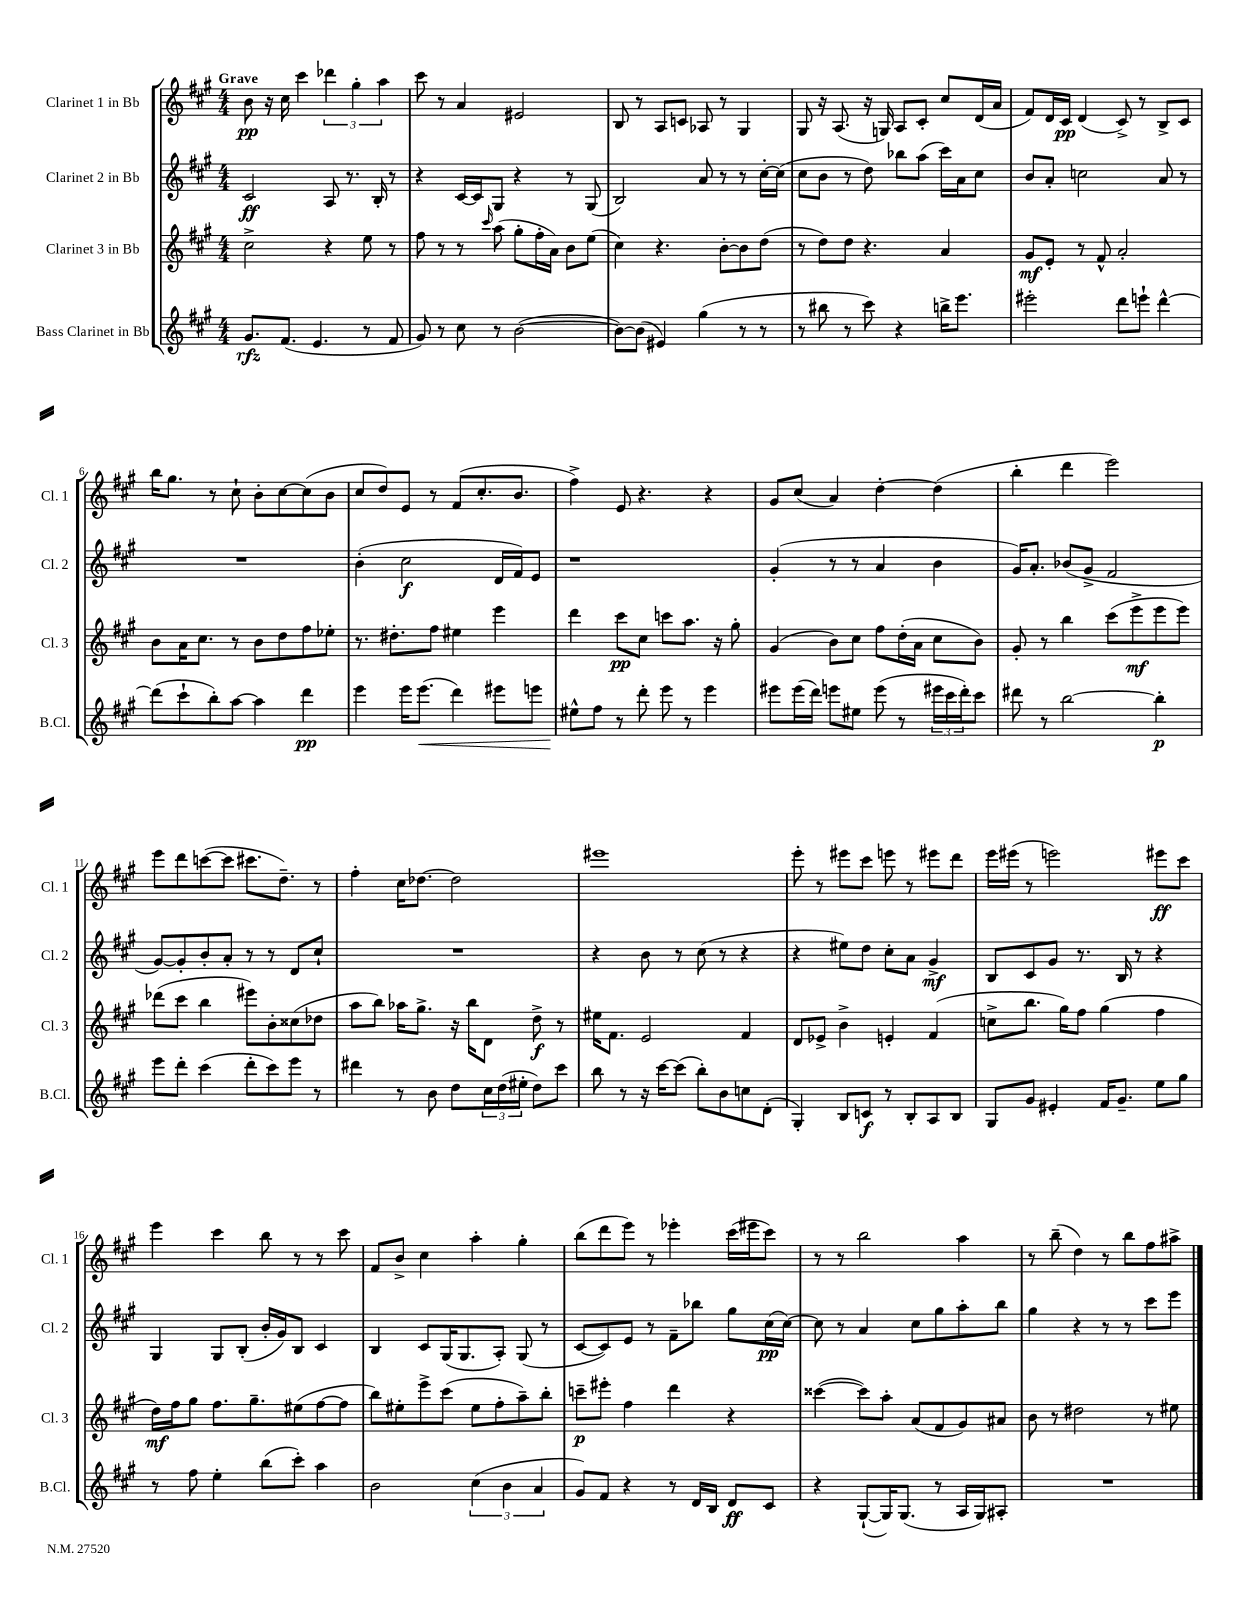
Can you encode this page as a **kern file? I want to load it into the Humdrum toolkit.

**kern	**kern	**kern	**kern
*staff4	*staff3	*staff2	*staff1
*clefG2	*clefG2	*clefG2	*clefG2
*k[f#c#g#]	*k[f#c#g#]	*k[f#c#g#]	*k[f#c#g#]
*M4/4	*M4/4	*M4/4	*M4/4
8.g#/L	2cc#^\	2c#/	8b\
.	.	.	16r
(8.f#/J	.	.	16cc#\
.	.	.	4ccc#\
4.e/	.	.	.
.	4r	8A/	6ddd-\
.	.	8.r	.
.	.	.	6gg#'\
8r	8ee\	.	.
.	.	16B'/	.
.	.	.	6aa\
8f#/	8r	8r	.
=	=	=	=
8g#/)	8ff#\	4r	8ccc#\
8r	8r	.	8r
8cc#\	8r	[16c#/LL	4a/
.	.	16c#/]J	.
.	16qqccc#/	.	.
8r	(8aa\	8G#/J	.
([2b\	8gg#'\L	4r	2e#/
.	16ff#'\L	.	.
.	16a\JJ)	.	.
.	8b\L	8r	.
.	(8ee\J	(8G#/	.
=	=	=	=
8b\_L)	4cc#\)	2B/)	8B/
(8b\]J	.	.	8r
4e#/)	4.r	.	8A/L
.	.	.	8c/J
(4gg#\	.	8a/	8A-/
.	[8b'\L	8r	8r
8r	8b\]	8r	4G#/
8r	(8dd\J	[16cc#'\LL	.
.	.	(16cc#\]JJ	.
=	=	=	=
8r	8r	8cc#\L	8G#/
8bb#\	8dd\L)	8b\J	16r
.	.	.	(8.A/
8r	8dd\J	8r	.
8ccc#\)	4.r	8dd\)	16r
.	.	.	16G/)
4r	.	8bb-\L	8A/L
.	.	(8aa\J	8c#'/J
16bb^\LK	4a/	16ccc#\LL)	8cc#/L
8.eee\J	.	16a\J	.
.	.	8cc#\J	(16d/L
.	.	.	16a/JJ
=	=	=	=
2eee#'\	8g#/L	8b/L	8f#/L)
.	8e'/J	8a'/J	16d/L
.	.	.	16c#/JJ
.	8r	2cc\	(4d/
.	8f#^^/	.	.
8ddd\L	2a'/	.	8c#^/)
8eee`\J	.	.	8r
[4ddd^^\	.	8a/	8B^/L
.	.	8r	8c#/J
=	=	=	=
(8ddd\]L	8b\L	1r	16bb\LK
.	.	.	8.gg#\J
8ccc#`\	16a\K	.	.
.	8.cc#\J	.	.
8bb'\)	.	.	8r
[8aa\J	8r	.	8cc#`\
4aa\]	8b\L	.	8b'\L
.	8dd\	.	[8cc#\
4ddd\	8ff#\	.	(8cc#\]
.	8ee-'\J	.	8b\J
=	=	=	=
4eee\	8.r	(4b'\	8cc#/L
.	.	.	8dd/)
.	8.dd#'\L	.	.
16eee\LK	.	2cc#\	8e/J
(8.eee\J	.	.	.
.	8ff#\J	.	8r
4ddd\)	4ee#\	.	(8f#/L
.	.	.	8.cc#'/
8eee#\L	4eee\	16d/LL	.
.	.	16f#/J)	8.b/J
8eee\J	.	8e/J	.
=	=	=	=
8ee#^^\L	4ddd\	1r	4ff#^\)
8ff#\J	.	.	.
8r	8ccc#\L	.	8e/
8ddd'\	8cc#\J	.	4.r
8eee\	8ccc\L	.	.
8r	8.aa\J	.	.
4eee\	.	.	4r
.	16r	.	.
.	8gg#'\	.	.
=	=	=	=
8eee#\L	(4g#/	(4g#'/	8g#/L
(16eee#\L	.	.	(8cc#/J
16ddd\JJ)	.	.	.
8eee\L	8b\L)	8r	4a/)
8ee#\J	8cc#\J	8r	.
(8eee\	8ff#\L	4a/	[4dd'\
8r	(16dd'\L	.	.
.	16a\JJ	.	.
24eee#\LL	8cc#\L	4b\	(4dd\]
24ccc#\	.	.	.
24ddd'\J)	.	.	.
8ccc#\J	8b\J)	.	.
=	=	=	=
8ddd#\	8g#'/	16g#/LK)	4bb'\
.	.	8.a'/J	.
8r	8r	.	.
[2bb\	4bb\	(8b-/L	4ddd\
.	.	8g#^/J	.
.	(8ccc#\L	2f#/	2eee\)
.	8eee^\	.	.
4bb'\]	8eee\	.	.
.	8eee\J)	.	.
=	=	=	=
8eee\L	(8ddd-\L	[8g#/L)	8eee\L
8ddd'\J	8ccc#\J	8g#'/]	8ddd\
(4ccc#\	4bb\	8b'/	([8ccc\
.	.	8a'/J	8ccc\]J
8ddd'\L	8eee#\L)	8r	8.ccc#\L
8ccc#\)	8b'\	8r	.
.	.	.	8.dd~\J)
8eee\J	(8cc##\	8d/L	.
8r	8dd-\J	8cc#`/J	8r
=	=	=	=
4ddd#\	8aa\L	1r	4ff#'\
.	8bb\J)	.	.
8r	16aa-\LK	.	16cc#\LK
.	8.gg#^\J	.	[8.dd-\J
8b\	.	.	.
8dd\L	16r	.	2dd-\]
.	16bb\LK	.	.
24cc#\L	8d\J	.	.
(24dd\	.	.	.
24ee#'\JJ	.	.	.
8dd\L)	8dd^\	.	.
8ccc#\J	8r	.	.
=	=	=	=
8bb\	16ee#\LK	4r	1eee#
.	8.f#\J	.	.
8r	.	.	.
16r	2e/	8b\	.
[16ccc#\LK	.	.	.
(8ccc#\]J	.	8r	.
8bb'\L)	.	(8cc#\	.
8b\	.	8r	.
8cc\	4f#/	4r	.
(8d'\J	.	.	.
=	=	=	=
4G#'/)	8d/L	4r	8eee'\
.	8e-^/J	.	8r
8B/L	4b^\	8ee#\L)	8eee#\L
8c/J	.	8dd\J	8ccc#\J
8r	4e'/	8cc#'\L	8eee\
8B'/L	.	8a\J	8r
8A/	(4f#/	4g#^/	8eee#\L
8B/J	.	.	8ddd\J
=	=	=	=
8G#/L	8cc^\L	8B/L	16eee\LL
.	.	.	(16eee#\JJ
8g#/J	8.bb\J	8c#/	8r
4e#'/	.	8g#/J	2eee\)
.	16gg#\LK)	.	.
.	8ff#\J	8.r	.
16f#/LK	(4gg#\	.	.
8.g#~/J	.	16B/	.
.	.	8r	.
8ee\L	4ff#\	4r	8eee#\L
8gg#\J	.	.	8ccc#\J
=	=	=	=
8r	16dd\LL)	4G#/	4eee\
.	16ff#\J	.	.
8ff#\	8gg#\J	.	.
4ee'\	8.ff#\L	8G#/L	4ccc#\
.	.	(8B'/J	.
.	8.gg#~\	.	.
(8bb\L	.	16b'/LL	8bb\
.	.	16g#/J)	.
8ccc#'\J)	(8ee#\	8B/J	8r
4aa\	[8ff#\	4c#/	8r
.	8ff#\]J	.	8ccc#\
=	=	=	=
2b\	8bb\L)	4B/	8f#/L
.	8ee#'\	.	8b^/J
.	8eee^\	8c#/L	4cc#\
.	(8ccc#\J	(16G#/K	.
.	.	8.G#/	.
(6cc#\	8ee#\L	.	4aa'\
.	8ff#'\	8A'/J)	.
6b\	.	.	.
.	8aa~\)	(8G#/	4gg#'\
6a/	.	.	.
.	8bb'\J	8r	.
=	=	=	=
8g#/L)	8ccc~\L	[8c#/L	(8bb\L
8f#/J	8eee#'\J	8c#/])	8ddd\
4r	4ff#\	8e/J	8eee\J)
.	.	8r	8r
8r	4ddd\	8f#~\L	4eee-'\
16d/LL	.	8bb-\J	.
16B/JJ	.	.	.
8d/L	4r	8gg#\L	(16ccc#\LL
.	.	.	16eee#\J
8c#/J	.	(16cc#\L	8ccc#\J)
.	.	[16cc#\JJ)	.
=	=	=	=
4r	([4ccc##\	8cc#\]	8r
.	.	8r	8r
([8G#`/L	8ccc##\]L)	4a/	2bb\
16G#/]K)	8aa'\J	.	.
(8.G#/J	.	.	.
.	(8a/L	8cc#\L	.
8r	8f#/	8gg#\	.
16A/LL	8g#/)	8aa'\	4aa\
16G#/J)	.	.	.
8A#'/J	8a#/J	8bb\J	.
=	=	=	=
1r	8b\	4gg#\	8r
.	8r	.	(8bb~\
.	2dd#\	4r	4dd\)
.	.	8r	8r
.	.	8r	8bb\L
.	8r	8ccc#\L	8ff#\
.	8ee#\	8eee\J	8aa#^\J
==	==	==	==
*-	*-	*-	*-
